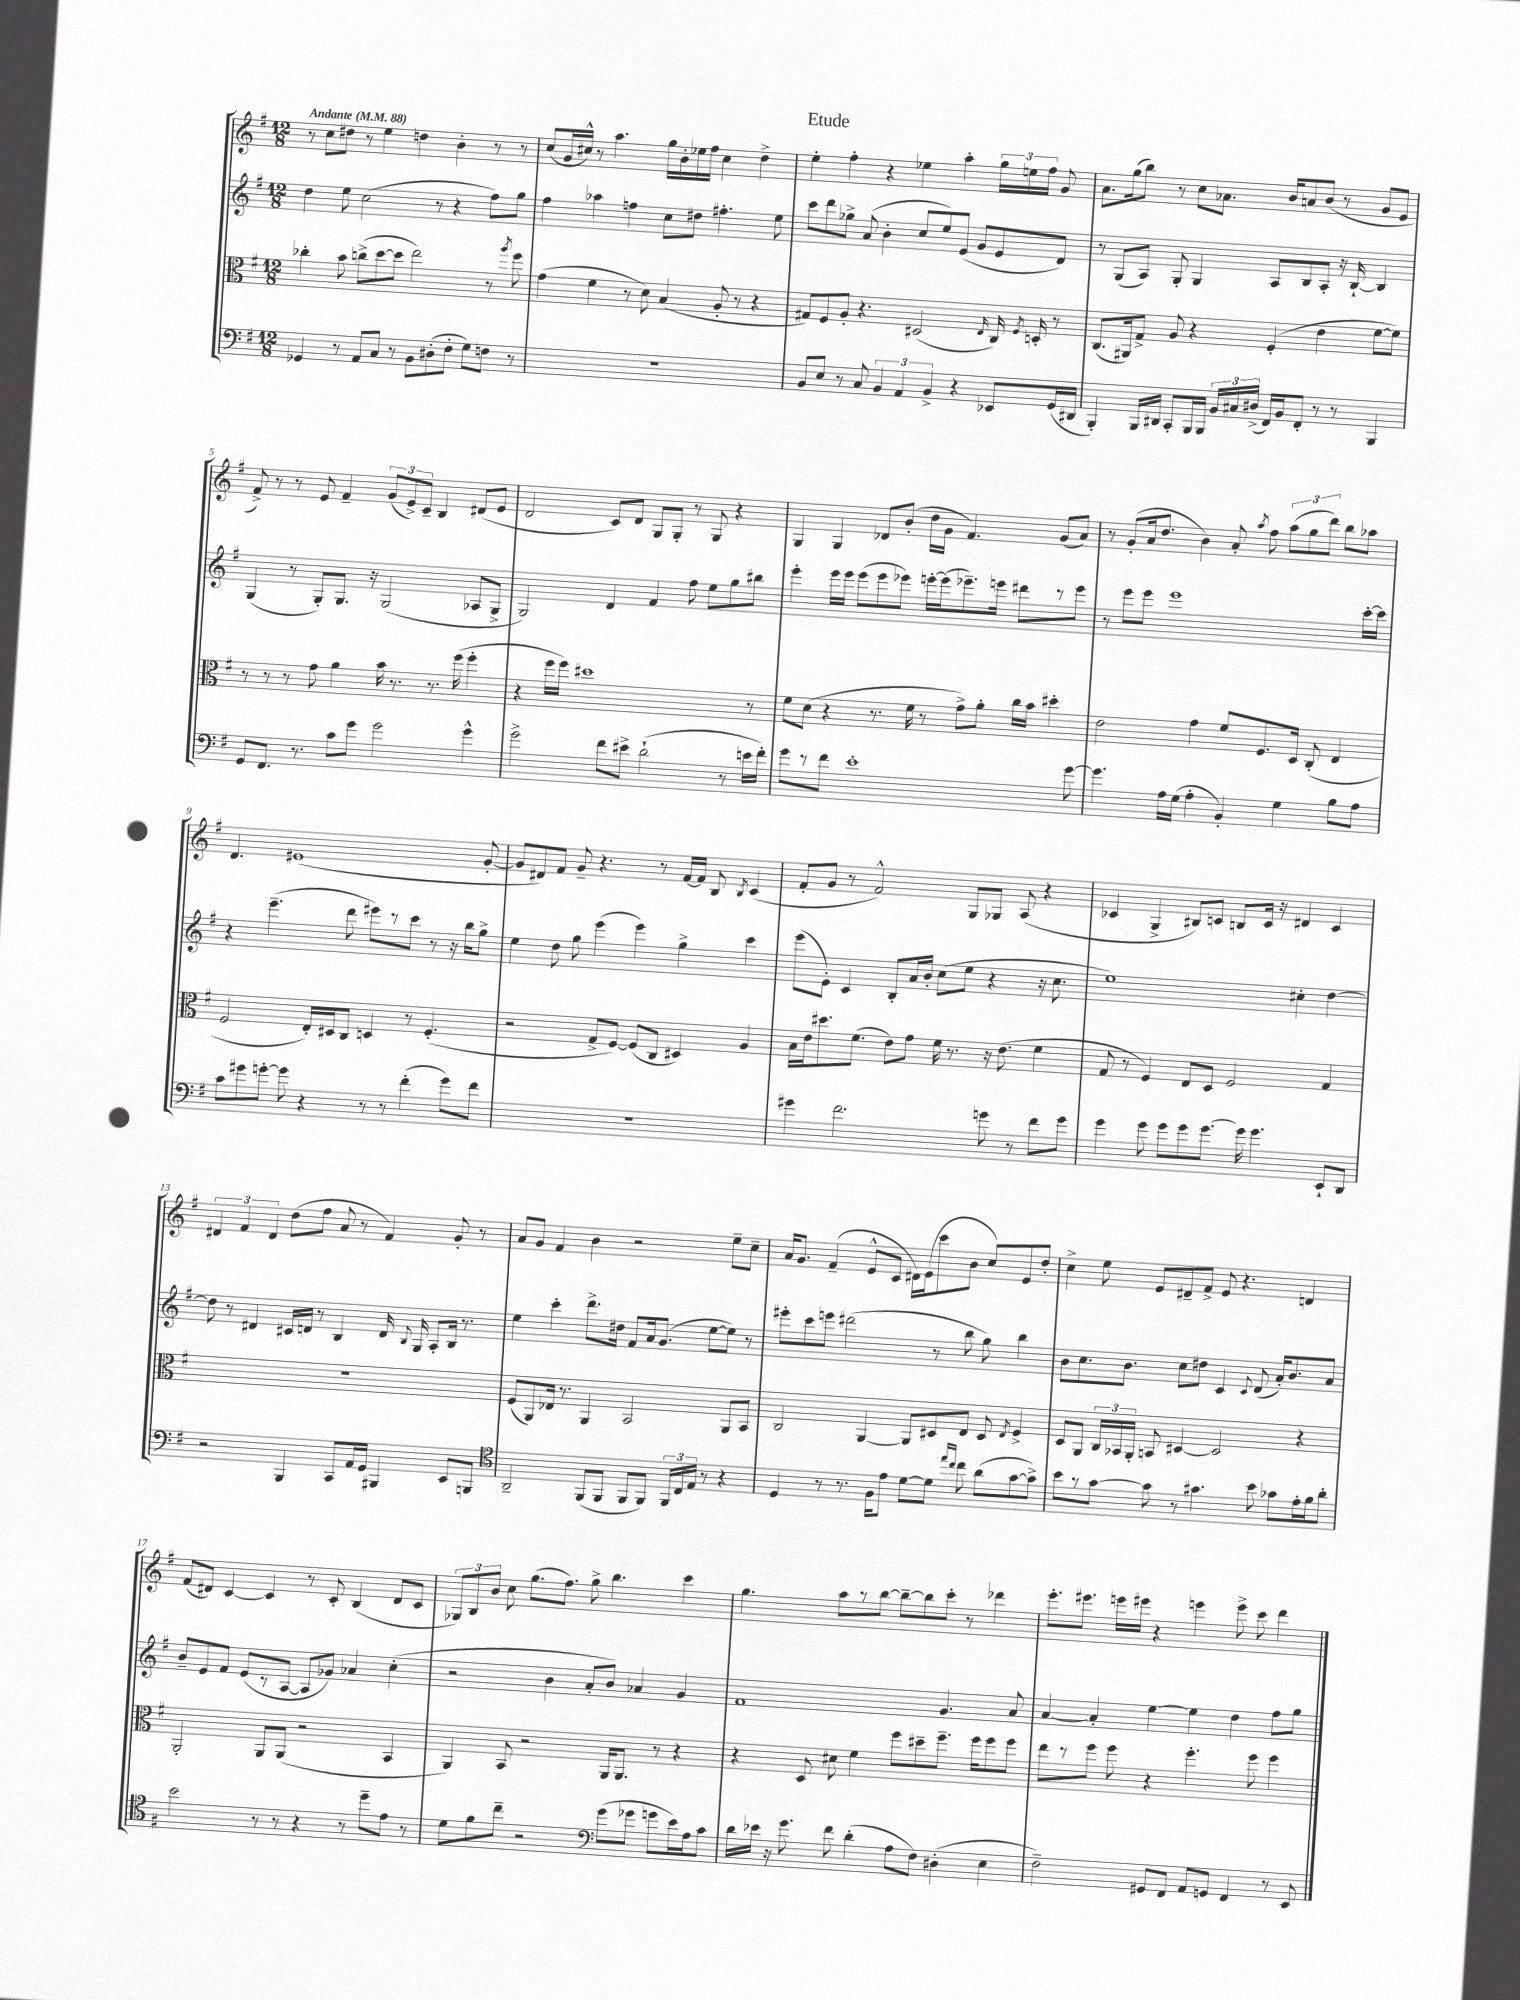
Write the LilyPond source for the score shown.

\header { title = "Etude" }
<<
\new StaffGroup <<
\new Staff = "s0" {
    \clef treble \key g \major \numericTimeSignature \time 12/8 \tempo "Andante" 4 = 88
    \autoBeamOff r8 c''8[ dis''8] r8 e''4 d''4 b'4-. r8 r8 |
    c''8[( g'16 cis''16]-^) r8 a''4. g''16[ b'16-. ees''16 fis''16] cis''4 d''4-> |
    e''4-. fis''4-. r4 ees''4 a''4-. \tuplet 3/2 { g''16[ e''16 fis''16] } g'8 |
    a'8.[ g''16( b''8]) r8 c''8[ aes'8.] b'16[ a'8 b'8]( r8 g'8[ e'8] |
    fis'8->) r8 r8 e'8 fis'4-- \tuplet 3/2 { g'8[( e'8->) c'8]-- } b4 dis'8[( e'8] |
    d'2 c'8[) d'8] g8[ g8]-. r8 g8 r4 |
    g4 g4 des'8[ b'8]-.( d''16[ g'16] fis'4.) g'8[( a'8]) |
    r8 g'8[-.( a'16 d''8.] b'4) a'8-. \acciaccatura { a''8 } fis''8 \tuplet 3/2 { a''8[( g''8 d'''8]) } b''8[ aes''8] |
    d'4. eis'1( g'8~-. |
    g'8[ dis'8) fis'8] g'8-- r4. r8 fis'16[~ fis'16] b8 \acciaccatura { b8 } c'4( |
    fis'8[-. g'8] r8 fis'2-^) g8[ ges8] a8( r4 |
    ces'4 g4-> bis8[) c'8] b8[ c'16] r16 dis'4 c'4 |
    \tuplet 3/2 { dis'4 fis'4 dis'4 } d''8[( fis''8] a'8 r8 fis'4) g'8-. r8 |
    a'8[ g'8] fis'4 b'4 r2 e''8[-- c''8]-- |
    a'16[ g'8.] fis'4--( e'8[-^ c'8] dis'16[) e'16( c'''8 b'8] c''8[) e'8 d''8]-. |
    c''4-> e''8 e'8[ dis'8-- fis'8]-> e'8 r4. d'4 |
    fis'8[( dis'8]) c'4~ c'4 r8 c'8-. b4( dis'8[ c'8] |
    \tuplet 3/2 { ges8[) b8 b'8] } c''8 g''8.[( fis''8.]) g''8-> b''4. c'''4 |
    g''4. a''8[ r8 b''8]~ b''8[~-- b''8 c'''8]-. r8 des'''4 |
    e'''8.[-. eis'''8.] e'''16[ eis'''16] r4 e'''4 e'''8-> c'''8 d'''4 \bar "|." |
}
\new Staff = "s1" {
    \clef treble \key g \major \numericTimeSignature \time 12/8
    \autoBeamOff d''4 e''8 c''2( r8 r4 fis''8[) g''8] |
    fis''4 aes''4 f''4 c''8[ dis''8] fis''4.-. e''8 |
    c'''8[ d'''8 ges''8]-> a'8( b'4-. c''8[ e''8) e'8]( g'8[ e'8 d'8]) |
    r8 g8[( a8]) g8-. g4 a8[ b8 a8]-. r16 b16~-! b4 |
    g4( r8 g8[-.) g8.] r16 g2( aes8[ g8]-> |
    g2) d'4 fis'4 fis''8 e''8[ g''8 bis''8] |
    e'''4-. e'''16[ e'''16] e'''8[( e'''8 ees'''8]) e'''16[~-. e'''16( ees'''8.--) e'''16] dis'''8[ r8 e'''8] |
    r8 e'''8[ e'''8] e'''1 c'''16[~-. c'''16] |
    r4 e'''4.--( d'''8 eis'''8[) r8 c'''8] r8 r16 b''16[ g''8]-> |
    e''4 d''8 g''8 e'''4( e'''4) g''4-> c'''4 |
    e'''8[( e'8]-.) c'4 b8[-. a'16 b'16]-. c''8[( e''8] r4 r16 c''8. |
    e''1) cis''4-. d''4~ |
    d''8 r8 dis'4 cis'16[ d'16] r8 b4 d'16 \appoggiatura { b8 } g16 a8[-. b16] r8. |
    e''4 c'''4-. d'''8.[-> dis''16] fis'8[ a'16 g'8.]( e''8[~ e''8]) r8 |
    eis'''8[-. c'''8 e'''8] dis'''2( r8 b''8 g''8) b''4 |
    b'8[ c''8. b'8.] c''8[ dis''8] c'4 \appoggiatura { c'8 } d'8( a'16[-.) b'8. a'8] |
    b'8[-- e'8 fis'8] e'8[( r8 a8]~ a8[ ges'8]) aes'4 c''4-.( |
    r2 b'4 a'8[-. b'8]) aes'4 g'4 |
    fis'1 g'4. a'8 |
    a'4~ a'4-. e''4~ e''4 d''4 fis''8[ g''8] \bar "|." |
}
\new Staff = "s2" {
    \clef alto \key g \major \numericTimeSignature \time 12/8
    \autoBeamOff ces''4-. b'8 c''8[->( d''8~ d''8] e''2) r8 \acciaccatura { a''8 } fis''8 |
    g'4( fis'4 r8 d'8) b4( a8-. r8 r4 |
    gis8[) fis8 a8]-. r4. dis2( \grace { e16 } c16) \acciaccatura { fis8 } d16-. r8 |
    c8.[( ais,16) g8]-> a8 r4 fis4-.( e'4 fis'8[~ fis'8]) |
    r8 r8 r8 g'8 a'4 b'16 r8. r8. fis''16( fis''4-. |
    r4 fis''16[ fis''16]) dis''1 r8 |
    fis'8[ d'8]( r4 r8. fis'16 r8 g'8[->) a'8]-. c''16[ b'16] dis''4-. |
    e'2 g'4 fis'8[ fis8. d16] c8-.( e4 |
    fis2 e16[-.) dis16 c8] d4 r8 fis4.-.( |
    r2 g8[-> fis8]~) fis8[( c8] dis4) a4 |
    b16[ e'16 dis''8. fis'8.]( e'8[) g'8] fis'16 r8. r16 e'8.( fis'4 |
    g8 r8 fis4) e8[ d8] fis2 g4 |
    R1. |
    fis8[( a,8) ees16] r8. a,4 b,2 a,8[ b,8] |
    c2 a,4~ a,8[ dis8 e8] dis8 \acciaccatura { e8 } fis4-> |
    d8[ a,8] \tuplet 3/2 { c16[ bes,16 a,16]-. } b,8 dis4~ dis2 r4 |
    a,2-. a,8[ a,8]( r2 b,4 |
    a,4) b,8 r2 a,16[ a,8.] r8 r4 |
    r4 d8 dis'8 fis'4 fis''8[ dis''8-- fis''8.]-- fis''16[ fis''8 fis''8] |
    e''8[ r8 fis''8] fis''8 r4 fis''4.-. fis''8 fis''4 \bar "|." |
}
\new Staff = "s3" {
    \clef bass \key g \major \numericTimeSignature \time 12/8
    \autoBeamOff ges,4 r8 a,8[ c8] r8 b,8[ dis8-.( fis8]-. g8[) f8] r8 |
    R1. |
    b,8[ e8] r8 c8 \tuplet 3/2 { b,4 a,4 b,4-> } r4 ees,8[ g,16( dis,16] |
    b,,4-.) b,,16[ dis,16] c,8[-. b,,16 b,,16] \tuplet 3/2 { b,16[ cis16 dis16]->( } fis,16[) b,16 fis,8]-. r8 r8 b,,4 |
    g,8[ fis,8.] r8. c'8[ g'8] g'2 g'4-^ |
    g'2-> fis'8[ eis'8]-> d'2-!( r8 e'16[ fis'16]-.) |
    g'8[ r8 fis'8] e'1-. g'8~ |
    g'4. a16[ g16]( a4-. b,4-.) g4 b8[ a8] |
    c'8[ gis'8 g'8]~-. g'8 r4 r8 r8 fis'4-.( g'8[) fis'8] |
    R1. |
    gis'4 fis'2. g'8 r8 fis'8[ g'8] |
    g'4 g'8 g'8[ g'8 g'8.]~ g'16 g'4. e,8[-! d,8] |
    r2 b,,4 c,8[ a,16 g,16] bis,,4 e,8[ b,,8] |
    \clef tenor a,2-- fis,8[( fis,8] fis,8[ fis,8]) \tuplet 3/2 { fis,16[ c16 e16] } r8 r4 |
    d4 r8 r8. fis16[ e'8] d'8[~ d'8] \grace { e''16[ c''16] } c''8 a'8[( g'8~ g'8]->) |
    b'8[ r8 g'8]~ g'8 r8 gis'4. b'8 ges'8[ e'16-. fis'16 a'8]-. |
    b'2 r8 r8 r4 r8 d''8[-- e'8] r8 |
    d'8[ fis'8 c''8]-- r2 \clef bass g'8[( ges'8] g'8[ e'16) a16 c'8] |
    d'16[ ees'16] r16 g'8. fis'8 d'4-.( a8[ fis8]) dis4-.( e4 |
    fis2--) gis,8[ fis,8] a,8[ g,8] fis,4 r8 e,8 \bar "|." |
}
>>
>>
